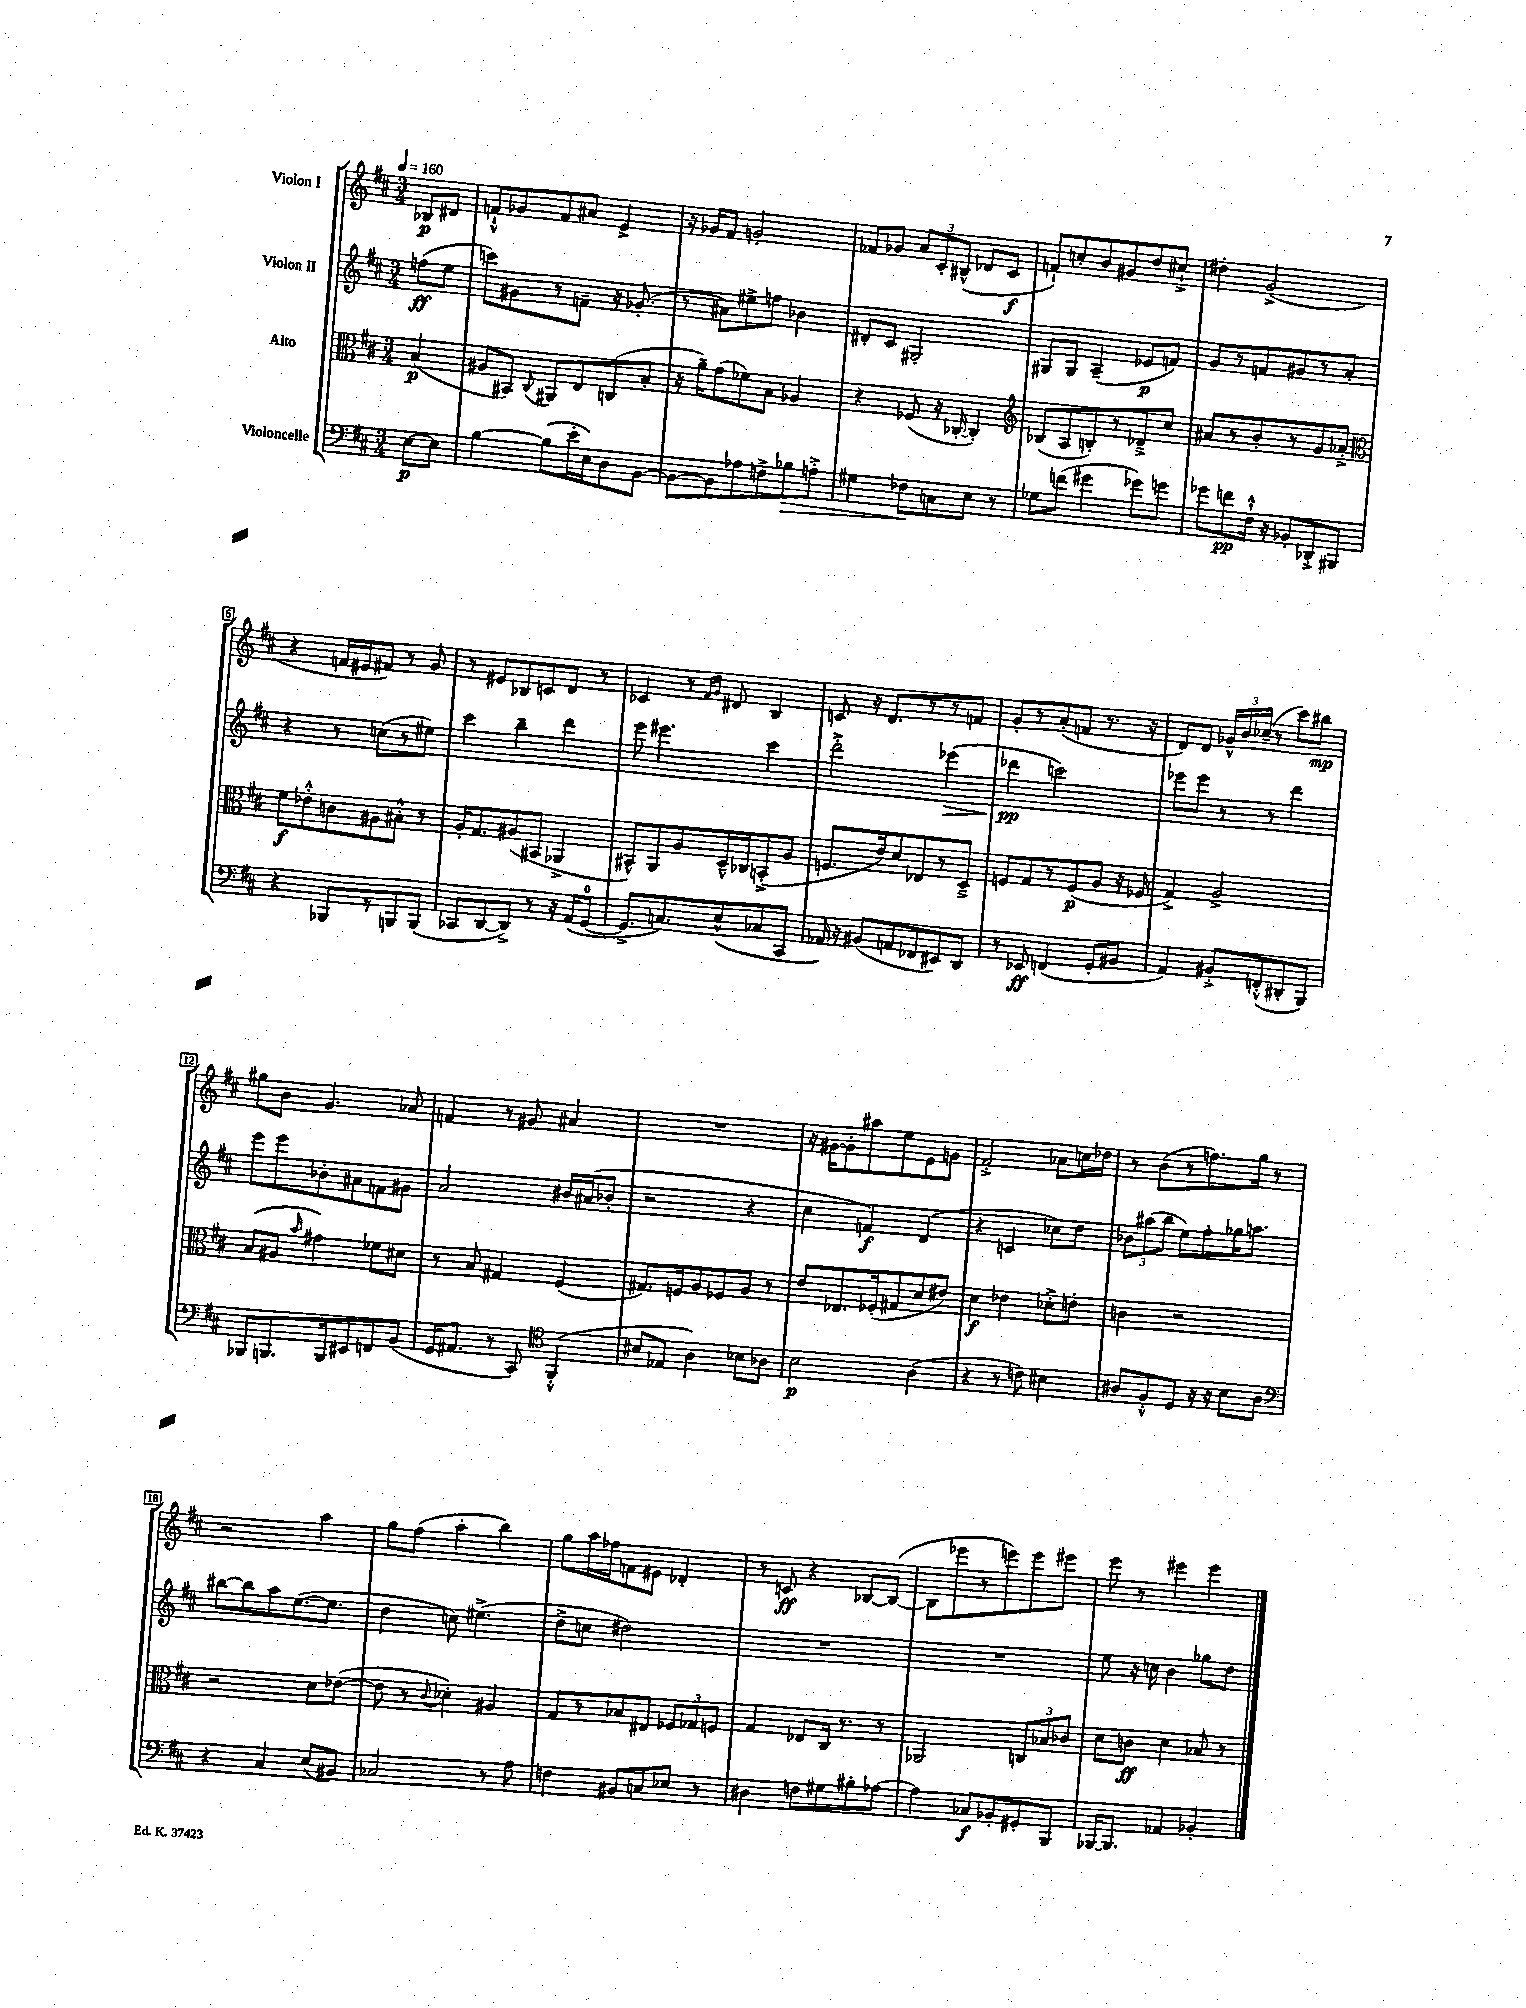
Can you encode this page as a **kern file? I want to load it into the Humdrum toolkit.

**kern	**kern	**kern	**kern
*staff4	*staff3	*staff2	*staff1
*clefF4	*clefC3	*clefG2	*clefG2
*k[f#c#]	*k[f#c#]	*k[f#c#]	*k[f#c#]
*M3/4	*M3/4	*M3/4	*M3/4
*MM160	*MM160	*MM160	*MM160
[8E	(4B	(8ff	8B-
8E]	.	8ee	8d#
=	=	=	=
[4B	8A#	8ccc)	8f`^^
.	8BB#)	8g#	8g-
.	8qqC#	.	.
(8B]	8AA#	8r	8f
16e'	8E	8f~	8a#
16E)	.	.	.
8D	(8C	16r	4e^
.	.	(8.g-'	.
[8BB	8B'	.	.
=	=	=	=
8BB_	16r	8r	16r
.	16a~)	.	16g-
8BB]	(8g	8a#)	8f#
8A-	8f-)	8ee#^	2g'
8F^	8B	8ff	.
8B-	4A-	4b-	.
8A'^	.	.	.
=	=	=	=
4G#	4r	8d#'	8f-
.	.	8c#	8g-
8F-	(8F-	2G#'	12a
.	.	.	12c#'
8C	16r	.	.
.	.	.	(12B#^^
.	[16C-'	.	.
8E	4C-'])	.	8d-
8r	.	.	8c#
=	=	=	=
*	*clefG2	*	*
8G-	(8B-	8G#	8f`)
(8f	8A	8G#	8cc'
4g#	8B')	(4A~	8b
.	8r	.	8g#
8g-)	8d-~^	8e-	8dd
8g	8cc#	8f)	8cc#`^
=	=	=	=
8g-	8a#	8g	4dd#'
8f	8r	8r	.
16F#`^^	8b'	8f	(2g^
16r	.	.	.
8BB-'	8r	8g#	.
8DD-'^	8g	8r	.
8BBB#	8a-'^	8a'	.
=	=	=	=
*	*clefC3	*	*
4r	8f#	4r	4r
.	8e-'^^	.	.
8BBB-	8c	8r	16f
.	.	.	16e#
8r	8A#	(8cc	8f#)
8BBB	8B#'^^	8r	8r
(8BBB	8r	8ee#)	8g
=	=	=	=
8CC-	16A'	4ccc#	8r
.	8.G	.	.
[8DD	.	.	8e#
8DD^])	(8A#	4bb~	8B-
8r	8BB#	.	8c
16r	4AA-^	4ddd	8d
(16AA	.	.	.
[8GG	.	.	8r
=	=	=	=
8.GG^]	8BB#^^)	8eee	4c-
.	8AA	4.eee#	.
8.C)	.	.	.
.	8A	.	8r
.	.	.	16qqf#
.	.	.	16qqg
(8E^^	16D~^^	.	8d#
.	16C-	.	.
8C-	(8BB'^	4ccc#	4B
8CC#	8A	.	.
=	=	=	=
16AA-)	8.F	2ddd'^	8c
16r	.	.	.
(8BB#	.	.	16r
.	16e)	.	8.d
8AA	8d	.	.
8FF-	8E-	.	8r
8EE#)	8r	(4eee-	8r
8DD	8D~^	.	8f
=	=	=	=
8r	8F	4ddd-	8g'
8EE-	8G	.	8r
(4FF	8r	2ccc)	(8a'
.	(8F	.	8f
8GG'	8A	.	8.r
8BB#	16r	.	.
.	16F-	.	16r
=	=	=	=
4AA)	4G^)	8eee-	8d)
.	.	8eee-	8d
8BB#'^	2A^	8r	24g-^^
.	.	.	24b
.	.	.	(24cc-~
(8FF'^^	.	8r	8r
8DD#'	.	4ddd	8ccc#)
8BBB)	.	.	8bb#
=	=	=	=
8BBB-	(8B	8eee	8gg#
8.BBB	8A#	8eee	8b
.	16qqb	.	.
.	4g#)	8b-'	4.g
16BBB	.	.	.
8EE#	.	8a#	.
8FF	8f-	8f	.
(8BB	8d#	8g#	8a-
=	=	=	=
16GG	8r	2a	4f
8.AA#	.	.	.
.	8B	.	.
8r	4G#	.	8r
8CC#)	.	.	8g#
*clefC4	*	*	*
(4FF#'^^	(4F#	16b#	4a#
.	.	(16a#	.
.	.	8b-'	.
=	=	=	=
8B#	8.G#)	2r	2.r
8E-	.	.	.
.	16F	.	.
4A)	8A	.	.
.	8F-	.	.
8B-	8A	4r	.
8A-	8r	.	.
=	=	=	=
2B	8e	4cc#	16r
.	.	.	[16g#
.	8.E-	.	8g#']
.	.	4f)	8aa#
.	(16F-'	.	.
.	8G#	.	8ee
(4A	8d	(4d	8e
.	8e#)	.	8g
=	=	=	=
4r	4d	4r	2f#'^
8r	4e-	4c	.
8c)	.	.	.
4B#	8d-'^	8cc-)	8a-
.	8e'	8dd	16cc
.	.	.	16dd-
=	=	=	=
8A#	4c	12b-	8r
.	.	(12aa#	.
8F#'^^	.	.	(8b
.	.	12bb	.
8D	2r	8ee)	8r
16r	.	8ff#'	8.ff)
16r	.	.	.
8B	.	16gg-	.
.	.	8.aa	16gg
8A#	.	.	8r
=	=	=	=
*clefF4	*	*	*
4r	2r	[8bb#	2r
.	.	8bb#]	.
4C#	.	8aa	.
.	.	([8.ee	.
(8E	8d	.	4aa
.	.	8.ee]	.
8BB#)	([8e-	.	.
=	=	=	=
2C-	8e-]	4dd	8gg
.	8r	.	(8ff#
.	8qqc#	.	.
.	4d-')	8cc)	4aa'
.	.	(4.ee#^	.
8r	4A#	.	4bb)
8A	.	.	.
=	=	=	=
4F	8G	8dd^	8gg
.	8r	8cc	16aa
.	.	.	16ff-
8BB#	8B-	2dd#)	8f
8C	8E#	.	8e#
8E-	12F-	.	4d-'
.	12G-	.	.
8r	.	.	.
.	12F	.	.
=	=	=	=
4D#	4G	2.r	8r
.	.	.	8c
8F	8E-	.	4r
8G#	16C#	.	.
.	8.r	.	.
8B#'	.	.	[8B-
[8A-	8r	.	(8B-_
=	=	=	=
4A-]	2AA-	2.r	8B-]
.	.	.	8eee-
8C-	.	.	8r
8BB-'	.	.	8eee)
8GG#'	12C	.	8eee
.	12B-	.	.
8BBB	.	.	8eee#
.	12c-	.	.
=	=	=	=
[16BBB-	8d	8ee	8eee
8.BBB-]	.	.	.
.	8c	16r	8r
.	.	16cc	.
4AA-	4d	4b	4eee#
4BB-'	8B-	8gg-	4eee#
.	8r	8dd	.
==	==	==	==
*-	*-	*-	*-
